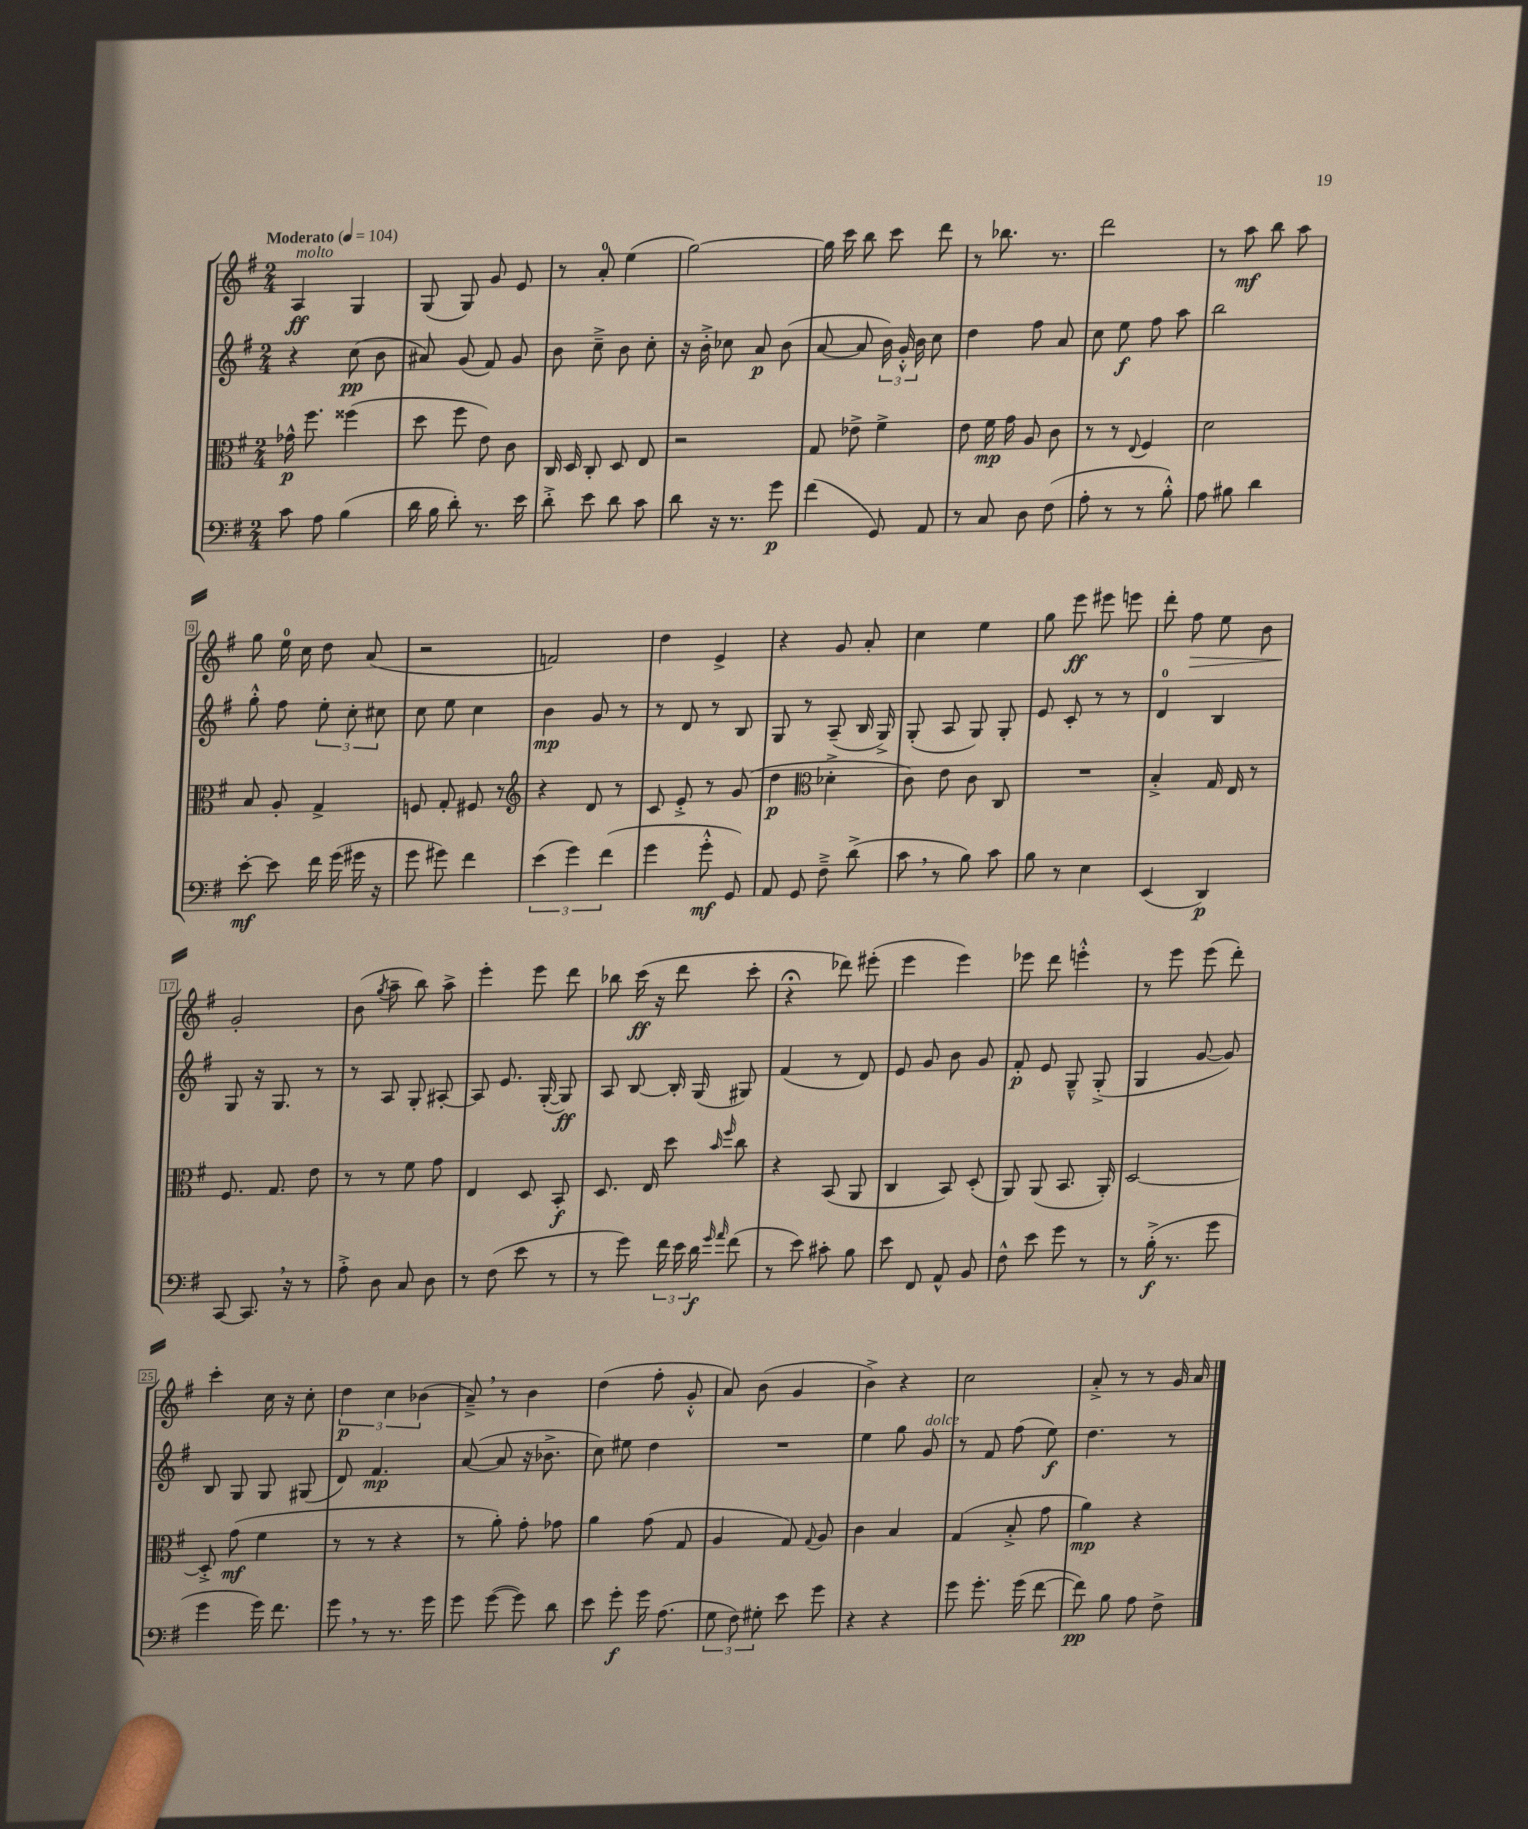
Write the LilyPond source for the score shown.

<<
\new StaffGroup <<
\new Staff = "s0" {
    \clef treble \key g \major \numericTimeSignature \time 2/4 \tempo "Moderato" 4 = 104
    \autoBeamOff a4\ff^\markup { \italic "molto" } g4 |
    g8( g8) g'8 e'8 |
    r8 a'8-0-. e''4( |
    g''2~) |
    g''16 c'''16 b''8 c'''8 d'''8 |
    r8 bes''8. r8. |
    d'''2 |
    r8 a''8\mf b''8 a''8 |
    g''8 e''16-0 c''16 d''8 a'8( |
    r2 |
    f'2) |
    d''4 e'4-> |
    r4 g'8 a'8-. |
    c''4 e''4 |
    g''8 e'''8\ff eis'''8 e'''8 |
    d'''8-. fis''8\> e''8 b'8 |
    g'2-.\! |
    b'8( \acciaccatura { g''8 } a''8-- b''8) a''8-> |
    e'''4-. e'''8 d'''8 |
    bes''8 c'''16\ff( r16 d'''8 c'''8-. |
    r4\fermata des'''8) eis'''8-.( |
    e'''4 e'''4) |
    ees'''8 d'''8 e'''4-.-^ |
    r8 e'''8 e'''8( d'''8-.) |
    c'''4-. c''16 r16 c''8-. |
    \tuplet 3/2 { d''4\p c''4 bes'4( } |
    a'8--->) \breathe r8 b'4 |
    d''4( fis''8-. g'8-.-^ |
    a'8) b'8( g'4 |
    b'4->) r4 |
    c''2 |
    a'8-.-> r8 r8 g'16 a'16 \bar "|." |
}
\new Staff = "s1" {
    \clef treble \key g \major \numericTimeSignature \time 2/4
    \autoBeamOff r4 c''8\pp( b'8 |
    ais'8) g'8( fis'8) g'8 |
    b'8 c''8---> b'8 c''8-. |
    r16 b'16-.-> ces''8 a'8\p b'8( |
    a'8~ a'8 \tuplet 3/2 { b'16) g'16-.-^ b'16 } c''8 |
    d''4 fis''8 a'8 |
    c''8 e''8\f fis''8 a''8 |
    b''2 |
    g''8-.-^ fis''8 \tuplet 3/2 { e''8-. c''8-. cis''8 } |
    c''8 e''8 c''4 |
    b'4\mp g'8 r8 |
    r8 d'8 r8 b8 |
    g8 r8 a8--( b16 g16->) |
    g8-.( a8 g8) g8-. |
    e'8 c'8-. r8 r8 |
    d'4-0 b4 |
    g8 r16 g8. r8 |
    r8 a8 g8-. ais8~-. |
    ais8 e'8. g16~-.( g8\ff) |
    a8 b8~ b16-. g16( gis8) |
    fis'4( r8 d'8) |
    e'8 g'8 b'8 g'8 |
    fis'8-.\p e'8 g8---^ g8-.->( |
    g4 g'8~ g'8) |
    b8 g8 g8 gis8( |
    d'8) fis'4.\mp |
    a'8~( a'8 r16 bes'8.-> |
    c''8) eis''8 d''4 |
    R2 |
    e''4 g''8 g'8^\markup { \italic "dolce" } |
    r8 fis'8 fis''8( e''8\f) |
    d''4. r8 \bar "|." |
}
\new Staff = "s2" {
    \clef alto \key g \major \numericTimeSignature \time 2/4
    \autoBeamOff ges'16-^\p fis''8. fisis''4( |
    d''8 fis''8 e'8) c'8 |
    c16 d16 c8-. d8 e8 |
    r2 |
    g8 ees'8-> fis'4-> |
    e'8 fis'16\mp g'16 a8 c'8 |
    r8 r8 \appoggiatura { e8 } fis4 |
    d'2 |
    b8 a8-. g4-> |
    f8 g8-. fis8 r8 |
    \clef treble r4 d'8 r8 |
    c'8 e'8-.-> r8 g'8( |
    d''4\p \clef alto des'4-.-> |
    c'8) e'8 c'8 c8 |
    R2 |
    b4-.-> g16 e16 r8 |
    fis8. g8. e'8 |
    r8 r8 fis'8 g'8 |
    e4 d8 b,8-.\f |
    d8. e16 d''8 \grace { b'16 fis''16 } c''8 |
    r4 b,8( a,8 |
    c4 b,8) d8-.( |
    a,8) a,8( b,8. a,16-.) |
    d2~ |
    d8-.-> g'8\mf( fis'4 |
    r8 r8 r4 |
    r8 a'8-.) g'8-. ges'8 |
    a'4 g'8( g8 |
    a4 g8) \appoggiatura { g8 } a8 |
    c'4 b4 |
    g4( b8-.-> g'8 |
    a'4\mp) r4 \bar "|." |
}
\new Staff = "s3" {
    \clef bass \key g \major \numericTimeSignature \time 2/4
    \autoBeamOff c'8 a8 b4( |
    d'16 b16 d'8-.) r8. e'16 |
    d'8-.-> e'8 d'8 c'8 |
    d'8 r16 r8. g'8\p |
    fis'4( g,8) a,8 |
    r8 c8 d8 fis8( |
    a8-. r8 r8 b8-.-^) |
    a8 bis8 d'4 |
    e'8~-.\mf e'8 fis'16 g'16( gis'16 r16 |
    g'8 gis'8) fis'4 |
    \tuplet 3/2 { e'4( g'4) fis'4( } |
    g'4 g'8-.-^\mf g,8) |
    a,8 g,8 fis8---> d'8->( |
    c'8 \breathe r8 b8) c'8 |
    b8 r8 e4 |
    e,4( d,4\p) |
    c,8~ c,8. \breathe r16 r8 |
    a8-.-> d8 c8 d8 |
    r8 fis8( e'8 r8 |
    r8 g'8) \tuplet 3/2 { fis'16 e'16 d'16\f } \grace { g'16 a'16 } fis'8( |
    r8 e'8) cis'8-. b8 |
    e'8 fis,8 a,8-^ b,8 |
    fis8-^ e'8 g'8 r8 |
    r8 b16-.->\f( r8. g'8 |
    g'4 g'16) fis'8. |
    g'8 \breathe r8 r8. g'16 |
    g'8 g'8~( g'8) d'8 |
    e'8 g'8-.\f g'16 a8.( |
    \tuplet 3/2 { g8 fis8) gis8-. } e'8 g'8 |
    r4 r4 |
    g'8 g'8.-. g'16( fis'8~ |
    fis'8\pp) b8 a8 fis8-> \bar "|." |
}
>>
>>
\layout { \context { \Score \override BarNumber.stencil = #(make-stencil-boxer 0.1 0.3 ly:text-interface::print) } }
